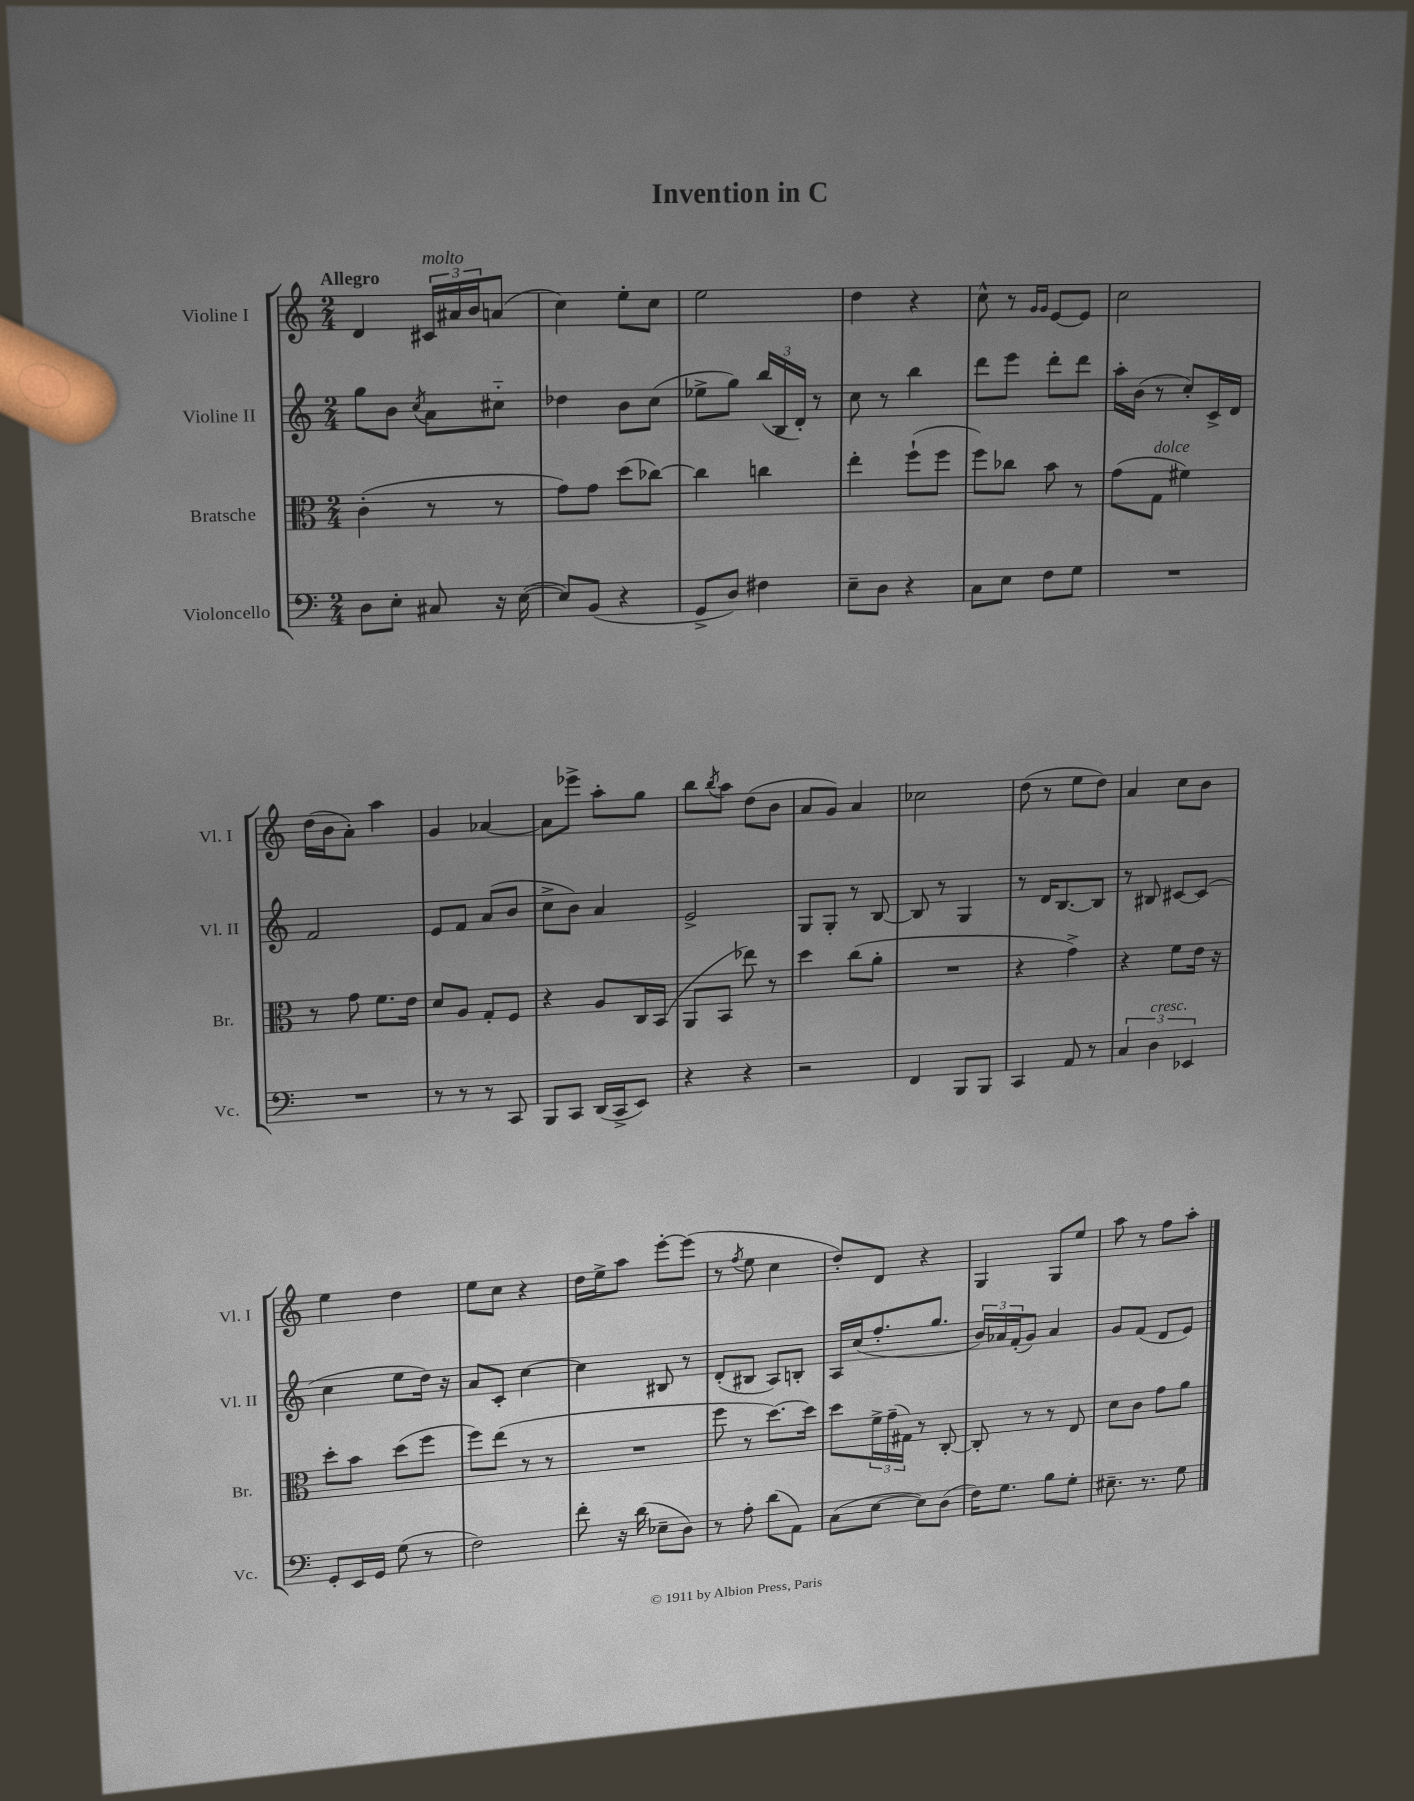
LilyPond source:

\header { title = "Invention in C" }
<<
\new StaffGroup <<
\new Staff = "s0" \with { instrumentName = "Violine I" shortInstrumentName = "Vl. I" } {
    \clef treble \key c \major \numericTimeSignature \time 2/4 \tempo "Allegro"
    d'4 \tuplet 3/2 { cis'16^\markup { \italic "molto" } ais'16 b'16 } a'8( |
    c''4) e''8-. c''8 |
    e''2 |
    d''4 r4 |
    c''8-^ r8 \grace { g'16 g'16 } e'8~ e'8 |
    c''2 |
    d''16( b'16 a'8-.) a''4 |
    g'4 aes'4~ |
    aes'8 ees'''8-> a''8-. g''8 |
    b''8 \acciaccatura { b''8 } a''8 d''8( b'8 |
    a'8 g'8) a'4 |
    ces''2 |
    d''8( r8 e''8 d''8) |
    a'4 c''8 b'8 |
    e''4 d''4 |
    e''8 c''8 r4 |
    d''16 e''16-> a''8 e'''8~-. e'''8( |
    r8 \acciaccatura { f''8 } e''8 c''4 |
    d''8-.) d'8 r4 |
    g4 g8 e''8 |
    a''8 r8 f''8 a''8-. \bar "|." |
}
\new Staff = "s1" \with { instrumentName = "Violine II" shortInstrumentName = "Vl. II" } {
    \clef treble \key c \major \numericTimeSignature \time 2/4
    g''8 b'8 \acciaccatura { c''8 } a'8 cis''8-_ |
    des''4 b'8 c''8( |
    ees''8-> g''8) \tuplet 3/2 { b''16( b16 d'16-.) } r8 |
    c''8 r8 b''4 |
    d'''8 e'''8 d'''8-. d'''8 |
    a''16-. b'16( r8 c''8-.) c'16-> d'16 |
    f'2 |
    e'8 f'8 a'8( b'8 |
    c''8-> b'8) a'4 |
    e'2-> |
    g8 g8-. r8 b8~ |
    b8 r8 g4 |
    r8 d'16 b8.~ b8 |
    r8 bis8 cis'8~ cis'8( |
    c''4 e''8 d''16) r16 |
    a'8 c'8-. c''4~ |
    c''4 bis8 r8 |
    d'8-.( bis8 a8) b8-. |
    a16 c''16( f''8.-. g''8. |
    \tuplet 3/2 { b'16) aes'16 f'16-.( } g'8) aes'4 |
    g'8 f'8( d'8 e'8) \bar "|." |
}
\new Staff = "s2" \with { instrumentName = "Bratsche" shortInstrumentName = "Br." } {
    \clef alto \key c \major \numericTimeSignature \time 2/4
    c'4-.( r8 r8 |
    g'8) g'8 d''8( ces''8~) |
    ces''4 c''4 |
    e''4-. f''8-!( f''8 |
    f''8) ces''8 b'8 r8 |
    g'8( g8^\markup { \italic "dolce" } fis'4) |
    r8 g'8 f'8. e'16 |
    d'8 a8 g8-. f8 |
    r4 a8 c16 b,16( |
    a,8 b,8 ees''8) r8 |
    d''4 c''8( a'8-. |
    R2 |
    r4 g'4->) |
    r4 f'8 e'16 r16 |
    d''8-. b'8 d''8( f''8 |
    f''8) e''8( r8 r8 |
    R2 |
    f''8 r8 d''8.~) d''16 |
    d''8 \tuplet 3/2 { f'16-> g'16--( gis16) } r8 c8~-. |
    c8-. r8 r8 e8 |
    d'8 c'8 g'8 a'8 \bar "|." |
}
\new Staff = "s3" \with { instrumentName = "Violoncello" shortInstrumentName = "Vc." } {
    \clef bass \key c \major \numericTimeSignature \time 2/4
    d8 e8-. cis8 r16 e16~( |
    e8) b,8( r4 |
    g,8-> d8) fis4 |
    e8-- d8 r4 |
    c8 e8 f8 g8 |
    R2 |
    R2 |
    r8 r8 r8 c,8 |
    b,,8 c,8 d,16( c,16-> e,8) |
    r4 r4 |
    r2 |
    f,4 b,,8 b,,8 |
    c,4 a,8 r8 |
    \tuplet 3/2 { c4 d4^\markup { \italic "cresc." } ees,4 } |
    g,8-. e,16 g,16 g8( r8 |
    f2) |
    f'8-. r16 d'16( ees8-- d8) |
    r8 a8-. d'8( a,8) |
    c8( e8~ e8) d8( |
    f16) g8. b8 g8-. |
    eis8.-- r8. g8 \bar "|." |
}
>>
>>
\layout { \context { \Score \remove "Bar_number_engraver" } }
